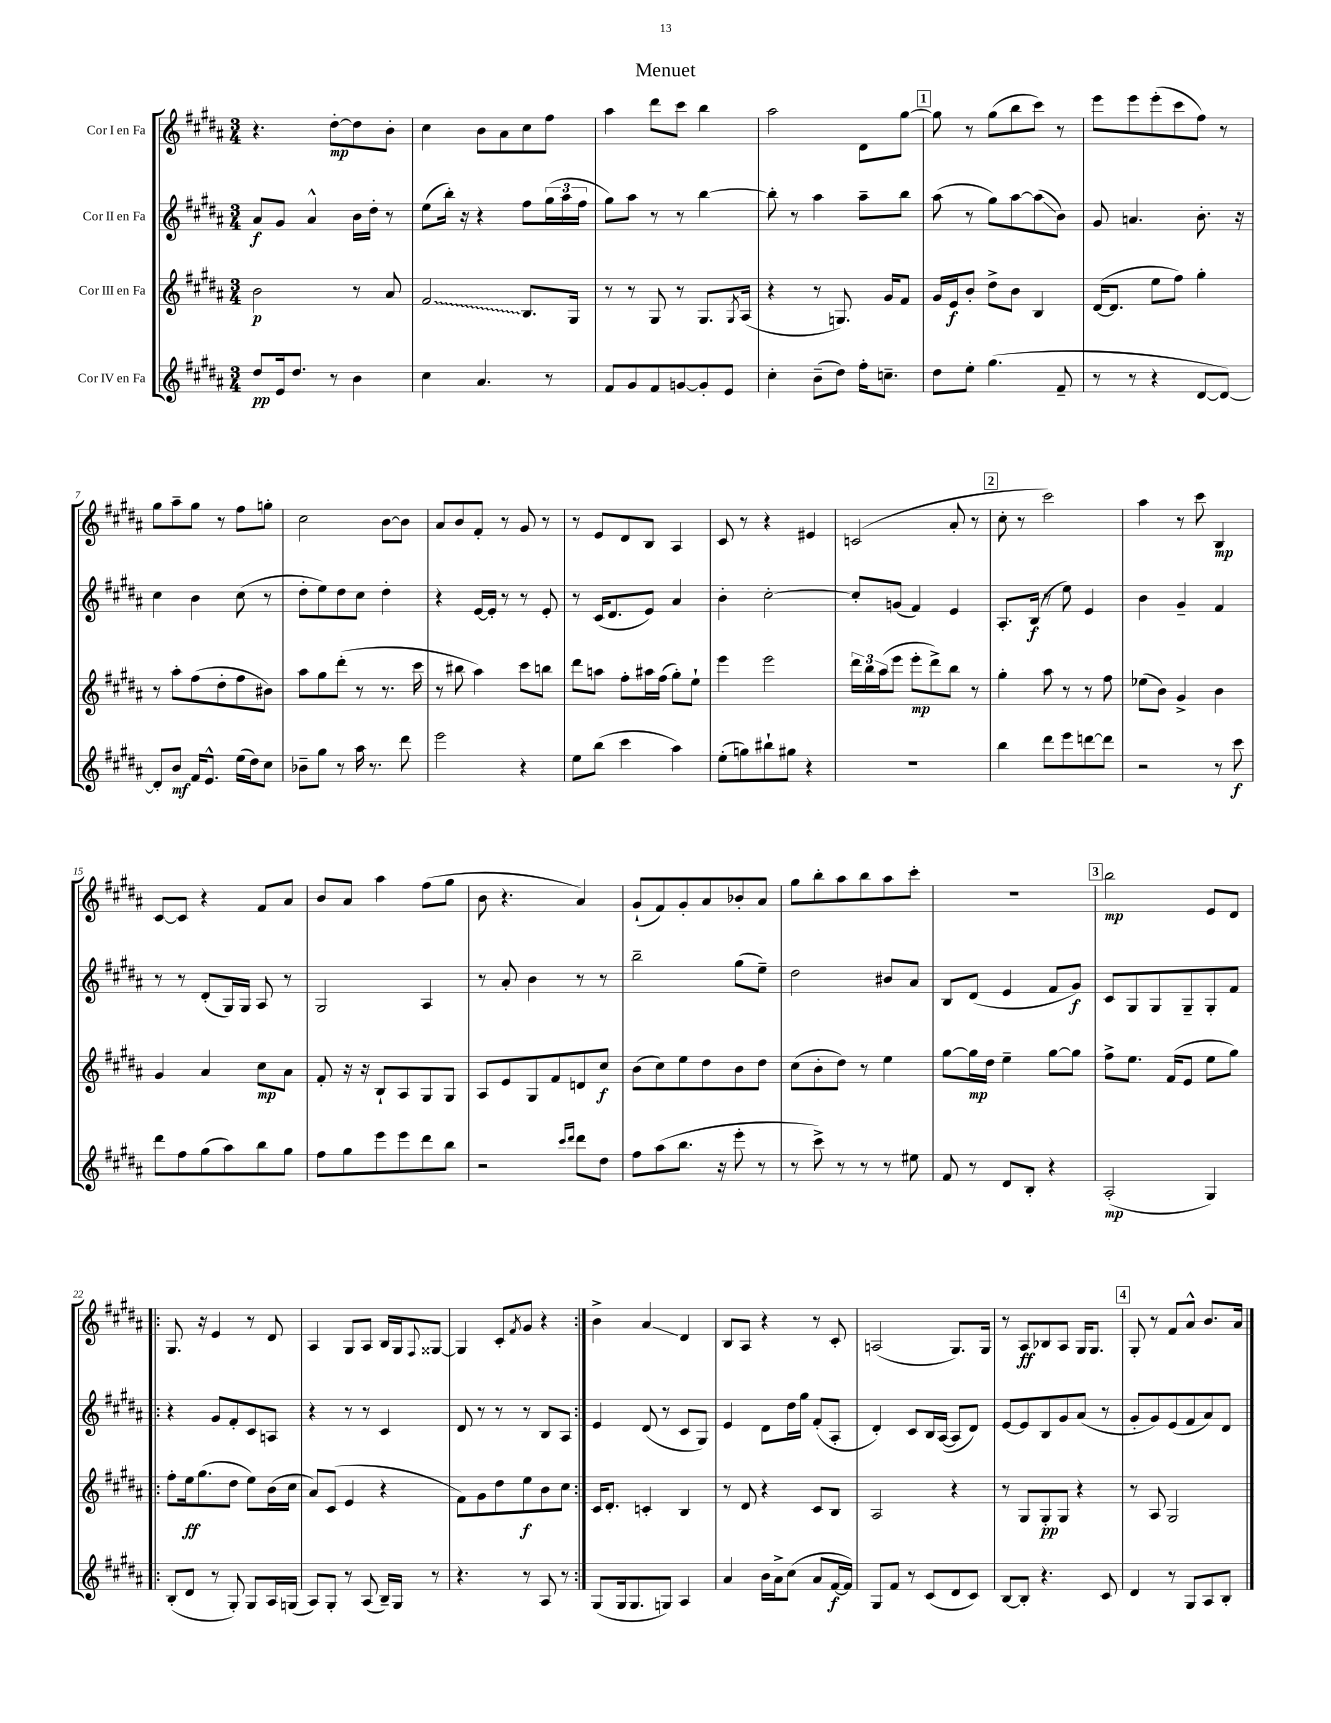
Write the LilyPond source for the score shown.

\header { title = "Menuet" }
<<
\new StaffGroup <<
\new Staff = "s0" \with { instrumentName = "Cor I en Fa" } {
    \clef treble \key b \major \numericTimeSignature \time 3/4
    r4. dis''8~-.\mp dis''8 b'8-. |
    cis''4 b'8 ais'8 cis''8 fis''8 |
    ais''4 dis'''8 cis'''8 b''4 |
    ais''2 dis'8 gis''8~ |
    \mark \markup { \box "1" } gis''8 r8 gis''8( b''8 cis'''8) r8 |
    e'''8 e'''8 e'''8-.( cis'''8 fis''8) r8 |
    gis''8 ais''8-- gis''8 r8 fis''8 g''8-. |
    cis''2 b'8~ b'8 |
    ais'8 b'8 fis'8-. r8 gis'8 r8 |
    r8 e'8 dis'8 b8 ais4 |
    cis'8 r8 r4 eis'4 |
    c'2( ais'8-. r8 |
    \mark \markup { \box "2" } cis''8-. r8 cis'''2) |
    ais''4 r8 cis'''8 b4\mp |
    cis'8~ cis'8 r4 fis'8 ais'8 |
    b'8 ais'8 ais''4 fis''8( gis''8 |
    b'8 r4. ais'4) |
    gis'8-!( fis'8) gis'8-. ais'8 bes'8-. ais'8 |
    gis''8 b''8-. ais''8 b''8 ais''8 cis'''8-. |
    R2. |
    \mark \markup { \box "3" } b''2\mp e'8 dis'8 |
    \repeat volta 2 { gis8. r16 e'4 r8 dis'8 |
    ais4 gis8 ais8 b16 gis16 \appoggiatura { fis8 } gisis8~ |
    gisis4 cis'8-. \acciaccatura { fis'8 } gis'8 r4 | }
    b'4-> ais'4\glissando dis'4 |
    b8 ais8 r4 r8 cis'8-. |
    a2( gis8.) gis16 |
    r8 ais8\ff bes8 ais8 gis16 gis8. |
    \mark \markup { \box "4" } gis8-. r8 fis'8 ais'8-^ b'8. ais'16 \bar "|." |
}
\new Staff = "s1" \with { instrumentName = "Cor II en Fa" } {
    \clef treble \key b \major \numericTimeSignature \time 3/4
    ais'8\f gis'8 ais'4-^ b'16 dis''16-. r8 |
    e''8( b''16-.) r16 r4 fis''8 \tuplet 3/2 { gis''16( ais''16 fis''16 } |
    gis''8) ais''8 r8 r8 b''4~ |
    b''8-. r8 ais''4 ais''8-- b''8 |
    \mark \markup { \box "1" } ais''8( r8 gis''8) ais''8~ ais''8\glissando( b'8) |
    gis'8 a'4. b'8.-. r16 |
    cis''4 b'4 cis''8( r8 |
    dis''8-. e''8) dis''8 cis''8 dis''4-. |
    r4 e'16~ e'16-. r8 r8 e'8-. |
    r8 cis'16( dis'8. e'8) ais'4 |
    b'4-. cis''2~-. |
    cis''8-. g'8( fis'4) e'4 |
    \mark \markup { \box "2" } ais8.-. b16\f( r8 e''8) e'4 |
    b'4 gis'4-- fis'4 |
    r8 r8 dis'8-.( gis16) gis16 ais8 r8 |
    gis2 ais4 |
    r8 ais'8-. b'4 r8 r8 |
    b''2-- gis''8( e''8--) |
    dis''2 bis'8 ais'8 |
    b8 dis'8( e'4 fis'8 gis'8\f) |
    \mark \markup { \box "3" } cis'8 gis8 gis8 gis8-- gis8-. fis'8 |
    \repeat volta 2 { r4 gis'8 fis'8-. cis'8 a8 |
    r4 r8 r8 cis'4 |
    dis'8 r8 r8 r8 b8 ais8 | }
    e'4 dis'8( r8 cis'8 gis8) |
    e'4 dis'8 dis''16 gis''16 fis'8-.( ais8-. |
    dis'4-.) cis'8 b16 ais16~( ais8 dis'8) |
    e'8~ e'8 b8 gis'8 ais'8( r8 |
    \mark \markup { \box "4" } gis'8-. gis'8) e'8( fis'8 ais'8) dis'8 \bar "|." |
}
\new Staff = "s2" \with { instrumentName = "Cor III en Fa" } {
    \clef treble \key b \major \numericTimeSignature \time 3/4
    b'2\p r8 ais'8 |
    \once \override Glissando.style = #'zigzag fis'2\glissando b8. gis16 |
    r8 r8 gis8 r8 gis8. \acciaccatura { gis8 } ais16( |
    r4 r8 g8.) gis'16 fis'8 |
    \mark \markup { \box "1" } gis'16 e'16\f b'8-. dis''8-> b'8 b4 |
    dis'16~( dis'8. e''8 fis''8) gis''4-. |
    r8 ais''8-. fis''8( dis''8-. fis''8 bis'8) |
    ais''8 gis''8 dis'''8-.( r8 r8. cis'''16 |
    r8 bis''8 ais''4) cis'''8 b''8 |
    dis'''8 a''8 fis''8-. ais''16 fis''16( gis''8-.) e''8-! |
    e'''4 e'''2 |
    \tuplet 3/2 { dis'''16 b''16 ais''16( } e'''8 e'''8-.\mp dis'''8->) b''8 r8 |
    \mark \markup { \box "2" } gis''4-. ais''8 r8 r8 fis''8 |
    ees''8( b'8) gis'4-> b'4 |
    gis'4 ais'4 cis''8\mp ais'8 |
    fis'8-. r16 r16 b8-! ais8 gis8 gis8 |
    ais8 e'8 gis8 fis'8 d'8 cis''8\f |
    b'8( cis''8) e''8 dis''8 b'8 dis''8 |
    cis''8( b'8-. dis''8) r8 e''4 |
    gis''8~ gis''16\mp dis''16 e''4-- gis''8~ gis''8 |
    \mark \markup { \box "3" } fis''8-> e''8. fis'16( e'8 e''8 gis''8) |
    \repeat volta 2 { fis''8-. e''16\ff gis''8.( dis''8 e''8) b'16( cis''16 |
    ais'8) cis'8( e'4 r4 |
    fis'8) gis'8 dis''8 e''8\f b'8 cis''8 | }
    cis'16 dis'8.-. c'4-. b4 |
    r8 dis'8 r4 cis'8 b8 |
    ais2 r4 |
    r8 gis8 gis8-.\pp gis8 r4 |
    \mark \markup { \box "4" } r8 ais8 gis2 \bar "|." |
}
\new Staff = "s3" \with { instrumentName = "Cor IV en Fa" } {
    \clef treble \key b \major \numericTimeSignature \time 3/4
    dis''8\pp e'16 dis''8. r8 b'4 |
    cis''4 ais'4. r8 |
    fis'8 gis'8 fis'8 g'8~ g'8-. e'8 |
    cis''4-. b'8--( dis''8) fis''16-. c''8.-- |
    \mark \markup { \box "1" } dis''8 e''8-. gis''4.( fis'8-- |
    r8 r8 r4 dis'8~ dis'8~) |
    dis'8-. b'8\mf fis'16 e'8.-^ e''16( dis''16) cis''8 |
    bes'8-- gis''8 r8 ais''16 r8. dis'''8 |
    e'''2 r4 |
    e''8 b''8( cis'''4 ais''4) |
    e''8-.( g''8) bis''8-! gis''8 r4 |
    r2. |
    \mark \markup { \box "2" } b''4 dis'''8 e'''8 d'''8~ d'''8 |
    r2 r8 cis'''8\f |
    dis'''8 fis''8 gis''8( ais''8) b''8 gis''8 |
    fis''8 gis''8 e'''8 e'''8 dis'''8 b''8 |
    r2 \grace { cis'''16 dis'''16 } dis'''8 dis''8 |
    fis''8 ais''8( b''8. r16 e'''8-. r8 |
    r8 cis'''8->) r8 r8 r8 eis''8 |
    fis'8 r8 dis'8 b8-. r4 |
    \mark \markup { \box "3" } ais2-.\mp( gis4) |
    \repeat volta 2 { b8-.( dis'8 r8 gis8-.) gis8 ais16 g16( |
    ais8) gis8-. r8 ais8( b16--) gis16 r8 |
    r4. r8 ais8 r8 | }
    gis8( gis16 gis8. g8) ais4 |
    ais'4 b'16 ais'16-> cis''8( ais'8 fis'16~\f fis'16) |
    gis8 fis'8 r8 cis'8( dis'8 cis'8) |
    b8~ b8-. r4. cis'8 |
    \mark \markup { \box "4" } dis'4 r8 gis8 ais8 b8-. \bar "|." |
}
>>
>>
